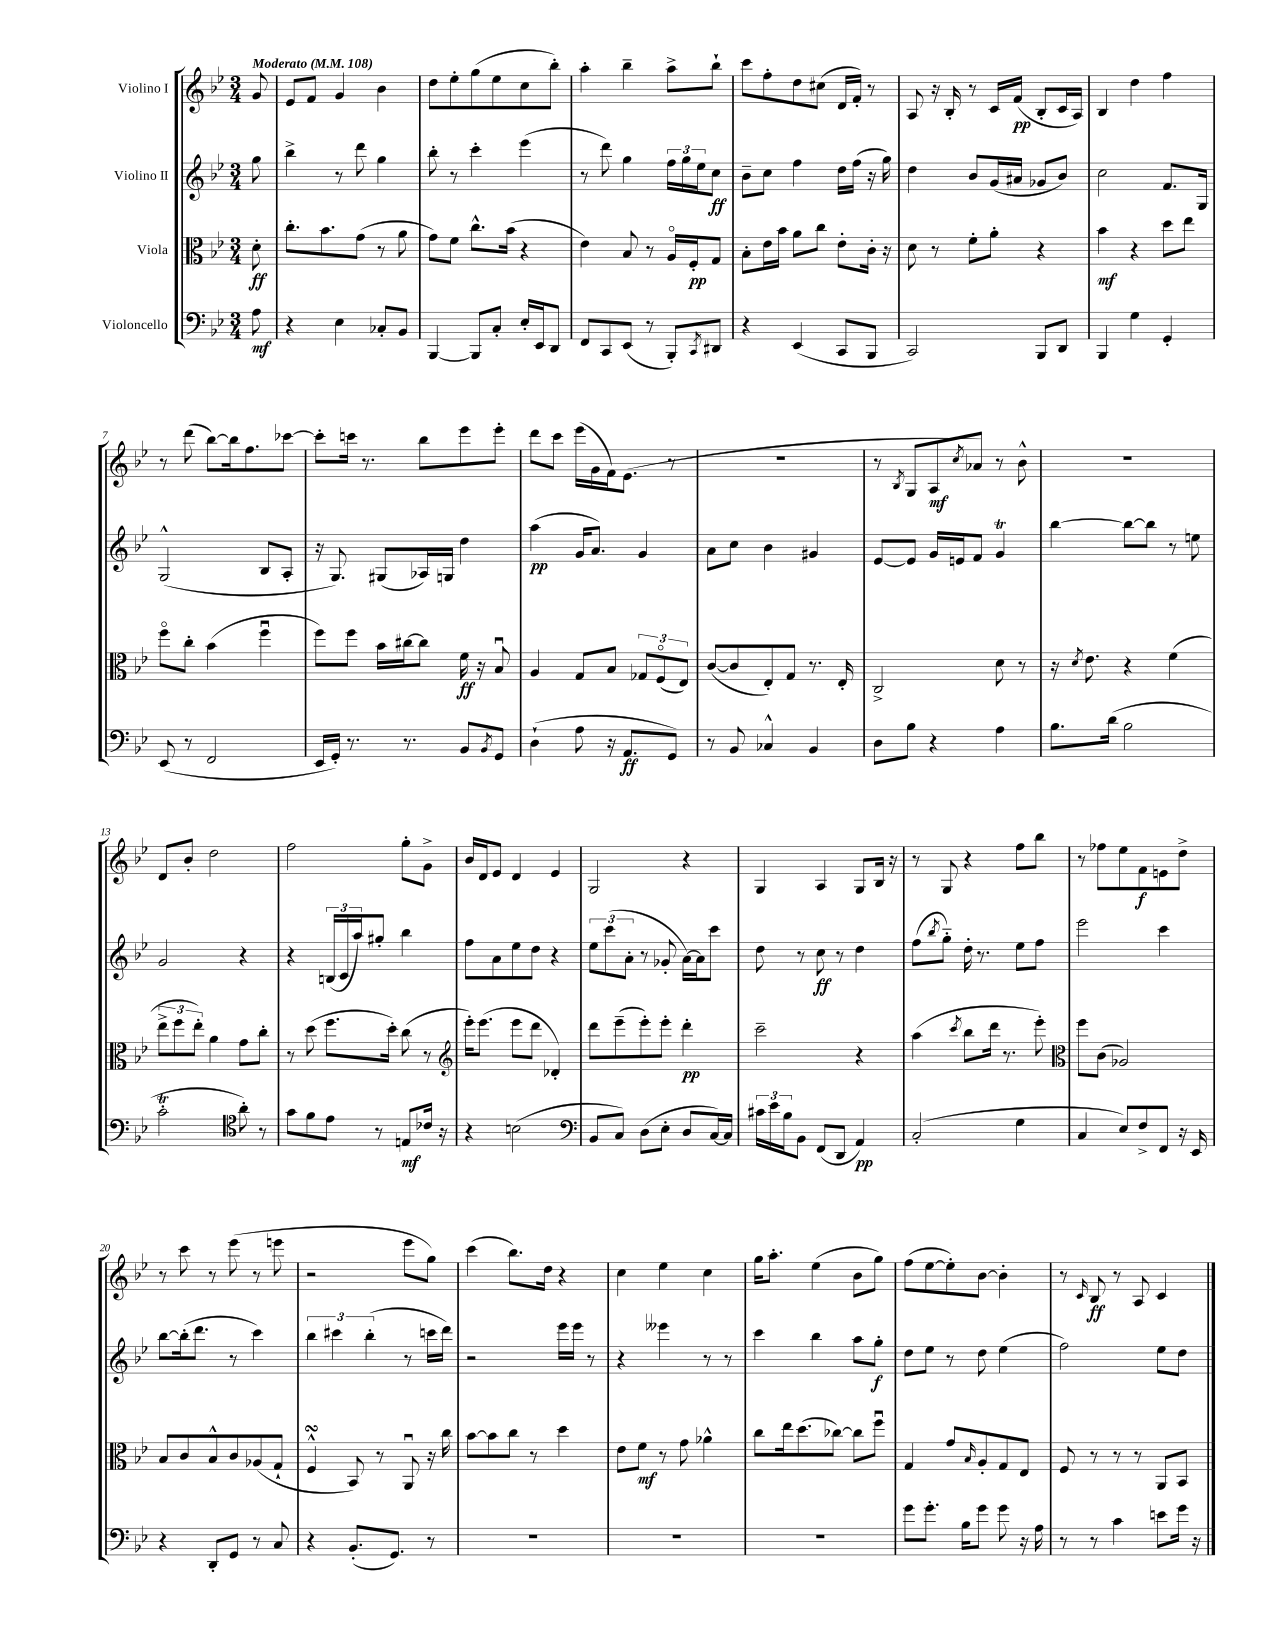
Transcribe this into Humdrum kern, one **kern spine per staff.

**kern	**dynam	**kern	**dynam	**kern	**dynam	**kern	**dynam
*part4	*part4	*part3	*part3	*part2	*part2	*part1	*part1
*staff4	*staff4	*staff3	*staff3	*staff2	*staff2	*staff1	*staff1
*I"Violoncello	*	*I"Viola	*	*I"Violino II	*	*I"Violino I	*
*clefF4	*	*clefC3	*	*clefG2	*	*clefG2	*
*k[b-e-]	*	*k[b-e-]	*	*k[b-e-]	*	*k[b-e-]	*
*M3/4	*	*M3/4	*	*M3/4	*	*M3/4	*
*MM108	*	*MM108	*	*MM108	*	*MM108	*
=	=	=	=	=	=	=	=
!	!	!	!	!	!	!LO:TX:a:B:t=Moderato	!
8A\	mf	8d'\	ff	8gg\	.	8g/	.
=1	=1	=1	=1	=1	=1	=1	=1
4r	.	8.cc'\L	.	4bb-^\	.	8e-/L	.
.	.	.	.	.	.	8f/J	.
.	.	8.b-\	.	.	.	.	.
4E-\	.	.	.	8r	.	4g/	.
.	.	(8g\J	.	8ddd\	.	.	.
8C-X'/L	.	8r	.	4gg\	.	4b-\	.
8BB-/J	.	8a\	.	.	.	.	.
=2	=2	=2	=2	=2	=2	=2	=2
[4BBB-/	.	8g\L)	.	8bb-'\	.	8dd\L	.
.	.	8f\J	.	8r	.	8ee-'\	.
8BBB-/L]	.	8.cc^^\L	.	4ccc'\	.	(8gg\	.
8C'/J	.	.	.	.	.	8ee-\	.
.	.	(16b-\Jk	.	.	.	.	.
16E-'/LL	.	4r	.	(4eee-\	.	8cc\	.
16EE-/J	.	.	.	.	.	.	.
8DD/J	.	.	.	.	.	8bb-'\J)	.
=3	=3	=3	=3	=3	=3	=3	=3
8FF/L	.	4e-\)	.	8r	.	4aa'\	.
8CC/	.	.	.	8ddd\)	.	.	.
(8EE-/J	.	8B-/	.	4gg\	.	4bb-~\	.
8r	.	8r	.	.	.	.	.
8BBB-'/L)	.	16A/LL	.	24ff\LL	.	8aa^\L	.
.	.	.	.	24gg\	.	.	.
.	.	16F'/J	pp	.	.	.	.
.	.	.	.	24ee-\J	.	.	.
8qCC/	.	.	.	.	.	.	.
8DD#X/J	.	8G/J	.	8cc\J	ff	8bb-`\J	.
=4	=4	=4	=4	=4	=4	=4	=4
4r	.	8B-'\L	.	8b-~\L	.	8ccc\L	.
.	.	16e-\L	.	8cc\J	.	8ff'\	.
.	.	16b-\JJ	.	.	.	.	.
(4EE-/	.	8a\L	.	4ff\	.	8dd\	.
.	.	8cc\J	.	.	.	(8cc#X\J	.
8CC/L	.	8e-'\L	.	16dd\LL	.	16d/LL	.
.	.	.	.	(16ff\JJ	.	16f'/JJ)	.
8BBB-/J	.	16c'\Jk	.	16r	.	8r	.
.	.	16r	.	16gg\)	.	.	.
=5	=5	=5	=5	=5	=5	=5	=5
2CC/)	.	8d\	.	4dd\	.	8A/	.
.	.	8r	.	.	.	16r	.
.	.	.	.	.	.	16B-'/	.
.	.	8f'\L	.	8b-/L	.	8r	.
.	.	8a'\J	.	(16g/L	.	16c/LL	.
.	.	.	.	16a#X/JJ	.	(16f/JJ	pp
8BBB-/L	.	4r	.	8g-X/L	.	8B-'/L	.
8DD/J	.	.	.	8b-/J)	.	16c/L	.
.	.	.	.	.	.	16A/JJ)	.
=6	=6	=6	=6	=6	=6	=6	=6
4BBB-/	.	4b-\	mf	2cc\	.	4B-/	.
4G\	.	4r	.	.	.	4dd\	.
4GG'/	.	8dd\L	.	8.f/L	.	4ff\	.
.	.	8ee-\J	.	.	.	.	.
.	.	.	.	16G/Jk	.	.	.
!!LO:LB:g=z
=7	=7	=7	=7	=7	=7	=7	=7
(8EE-/	.	8ff\L	.	(2G^^/	.	8r	.
8r	.	8cc'\J	.	.	.	(8ddd\	.
2FF/	.	(4b-\	.	.	.	[8bb-\L)	.
.	.	.	.	.	.	16bb-\k]	.
.	.	.	.	.	.	8.ff\	.
.	.	4ffu\	.	8B-/L	.	.	.
.	.	.	.	8A'/J	.	[8ccc-X\J	.
=8	=8	=8	=8	=8	=8	=8	=8
16EE-/LL	.	8ff\L)	.	16r	.	8ccc-'\L]	.
16GG'/JJ)	.	.	.	8.G/)	.	.	.
8.r	.	8ff\J	.	.	.	16cccn\Jk	.
.	.	.	.	.	.	8.r	.
.	.	16b-\LL	.	(8G#X/L	.	.	.
8.r	.	[16cc#X\J	.	.	.	.	.
.	.	8cc#\J]	.	16A-X/L)	.	8bb-\L	.
.	.	.	.	16Gn/JJ	.	.	.
8BB-/L	.	16f\	ff	4dd\	.	8eee-\	.
.	.	16r	.	.	.	.	.
8qBB-/	.	.	.	.	.	.	.
8GG/J	.	8B-u/	.	.	.	8eee-'\J	.
=9	=9	=9	=9	=9	=9	=9	=9
(4D`\	.	4A/	.	(4aa\	pp	8ddd\L	.
.	.	.	.	.	.	8ccc\J	.
8A\	.	8G/L	.	16g/KL	.	(16eee-\LL	.
.	.	.	.	8.a/J)	.	16g\	.
16r	.	8B-/J	.	.	.	16f\J)	.
8.AA/L	ff	.	.	.	.	(8.e-\J	.
.	.	12G-X/L	.	4g/	.	.	.
.	.	(12F/	.	.	.	.	.
8GG/J)	.	.	.	.	.	8r	.
.	.	12E-/J)	.	.	.	.	.
=10	=10	=10	=10	=10	=10	=10	=10
8r	.	([8c/L	.	8a\L	.	2.r	.
8BB-/	.	8c/]	.	8cc\J	.	.	.
4C-X^^/	.	8E-'/)	.	4b-\	.	.	.
.	.	8G/J	.	.	.	.	.
4BB-/	.	8.r	.	4g#X/	.	.	.
.	.	16E-'/	.	.	.	.	.
=11	=11	=11	=11	=11	=11	=11	=11
8D\L	.	2C^/	.	[8e-/L	.	8r	.
.	.	.	.	.	.	8qB-/	.
8B-\J	.	.	.	8e-/J]	.	8G/L	.
4r	.	.	.	16g/LL	.	8A/	mf
.	.	.	.	16en/J	.	.	.
.	.	.	.	.	.	8qcc/	.
.	.	.	.	8f/J	.	8a-X/J)	.
4A\	.	8d\	.	4gT/	.	8r	.
.	.	8r	.	.	.	8b-^^\	.
=12	=12	=12	=12	=12	=12	=12	=12
8.B-\L	.	16r	.	[4bb-\	.	2.r	.
.	.	8qd/	.	.	.	.	.
.	.	8.e-\	.	.	.	.	.
(16d\Jk	.	.	.	.	.	.	.
2B-\	.	4r	.	8bb-\L_	.	.	.
.	.	.	.	8bb-\J]	.	.	.
.	.	(4f\	.	8r	.	.	.
.	.	.	.	8een\	.	.	.
!!LO:LB:g=z
=13	=13	=13	=13	=13	=13	=13	=13
2cT'\	.	12ee-^\L	.	2g/	.	8d/L	.
.	.	12ff\	.	.	.	.	.
.	.	.	.	.	.	8b-'/J	.
.	.	12ee-'\J)	.	.	.	.	.
.	.	4a\	.	.	.	2dd\	.
*clefC4	*	*	*	*	*	*	*
8a'\)	.	8g\L	.	4r	.	.	.
8r	.	8cc'\J	.	.	.	.	.
=14	=14	=14	=14	=14	=14	=14	=14
8g\L	.	8r	.	4r	.	2ff\	.
8f\	.	(8dd\	.	.	.	.	.
8e-\J	.	8.ff\L	.	(24Bn/LL	.	.	.
.	.	.	.	24c/	.	.	.
.	.	.	.	24aa/J)	.	.	.
8r	.	.	.	8gg#X'/J	.	.	.
.	.	16dd'\Jk)	.	.	.	.	.
8En/L	mf	(8cc\	.	4bb-\	.	8gg'\L	.
16c-X/Jk	.	8r	.	.	.	8g^\J	.
16r	.	.	.	.	.	.	.
=15	=15	=15	=15	=15	=15	=15	=15
*	*	*clefG2	*	*	*	*	*
4r	.	16eee-'\KL)	.	8ff\L	.	16b-/LL	.
.	.	(8.eee-\J	.	.	.	16d/J	.
.	.	.	.	8a\	.	8e-/J	.
(2Bn\	.	8eee-\L	.	8ee-\	.	4d/	.
.	.	8ddd\J	.	8dd\J	.	.	.
.	.	4d-X'/)	.	4r	.	4e-/	.
=16	=16	=16	=16	=16	=16	=16	=16
*clefF4	*	*	*	*	*	*	*
8BB-/L	.	8ddd\L	.	12ee-\L	.	2G/	.
.	.	.	.	(12ccc\	.	.	.
8C/J)	.	(8eee-~\	.	.	.	.	.
.	.	.	.	12a'\J	.	.	.
(8D\L	.	8eee-'\)	.	8r	.	.	.
8E-'\J	.	8eee-'\J	.	8g-X'/	.	.	.
8D/L	.	4ddd'\	pp	[16a\LL)	.	4r	.
.	.	.	.	16a\J]	.	.	.
[16C/L)	.	.	.	8ccc\J	.	.	.
16C/JJ]	.	.	.	.	.	.	.
=17	=17	=17	=17	=17	=17	=17	=17
24c#X\LL	.	2ccc~\	.	8dd\	.	4G/	.
24e-\	.	.	.	.	.	.	.
24B-\J	.	.	.	.	.	.	.
8BB-\J	.	.	.	8r	.	.	.
(8FF/L	.	.	.	8cc\	ff	4A/	.
8DD/J	.	.	.	8r	.	.	.
4AA/)	pp	4r	.	4dd\	.	8G/L	.
.	.	.	.	.	.	16B-/Jk	.
.	.	.	.	.	.	16r	.
=18	=18	=18	=18	=18	=18	=18	=18
(2C'/	.	(4aa\	.	(8ff\L	.	8r	.
.	.	.	.	8qbb-/	.	.	.
.	.	.	.	8gg\J)	.	8G/	.
.	.	8qccc/	.	.	.	.	.
.	.	8bb-\L	.	16dd'\	.	4r	.
.	.	.	.	8.r	.	.	.
.	.	16ddd\Jk	.	.	.	.	.
.	.	8.r	.	.	.	.	.
4G\	.	.	.	8ee-\L	.	8ff\L	.
.	.	8eee-'\)	.	8ff\J	.	8bb-\J	.
=19	=19	=19	=19	=19	=19	=19	=19
*	*	*clefC3	*	*	*	*	*
4C/	.	8ff\L	.	2eee-\	.	8r	.
.	.	(8c\J	.	.	.	8ff-X\L	.
8E-/L)	.	2A-X/)	.	.	.	8ee-\	.
8F^/	.	.	.	.	.	8f\	f
8FF/J	.	.	.	4ccc\	.	8en\	.
16r	.	.	.	.	.	8dd^\J	.
16EE-/	.	.	.	.	.	.	.
!!LO:LB:g=z
=20	=20	=20	=20	=20	=20	=20	=20
4r	.	8B-/L	.	[8bb-\L	.	8r	.
.	.	8c/	.	(16bb-'\k]	.	8ccc\	.
.	.	.	.	8.ddd\J	.	.	.
8DD'/L	.	8B-^^/	.	.	.	8r	.
8GG/J	.	8c/	.	8r	.	(8eee-\	.
8r	.	(8A-X/	.	4ccc\)	.	8r	.
8C/	.	8G`/J	.	.	.	8eeen\	.
=21	=21	=21	=21	=21	=21	=21	=21
4r	.	4FsSSS^^/	.	6bb-\	.	2r	.
.	.	.	.	6ccc#X\	.	.	.
(8.BB-'/L	.	8BB-/)	.	.	.	.	.
.	.	.	.	(6bb-'\	.	.	.
.	.	8r	.	.	.	.	.
8.GG/J)	.	.	.	.	.	.	.
.	.	8AAu/	.	8r	.	8eee-\L	.
8r	.	16r	.	16cccn\LL	.	8gg\J)	.
.	.	16cc\	.	16ddd\JJ)	.	.	.
=22	=22	=22	=22	=22	=22	=22	=22
2.r	.	[8b-\L	.	2r	.	(4ccc\	.
.	.	8b-\]	.	.	.	.	.
.	.	8cc\J	.	.	.	8.bb-\L)	.
.	.	8r	.	.	.	.	.
.	.	.	.	.	.	16dd\Jk	.
.	.	4dd\	.	16eee-\LL	.	4r	.
.	.	.	.	16eee-\JJ	.	.	.
.	.	.	.	8r	.	.	.
=23	=23	=23	=23	=23	=23	=23	=23
2.r	.	8e-\L	.	4r	.	4cc\	.
.	.	8f\J	mf	.	.	.	.
.	.	8r	.	4eee--X\	.	4ee-\	.
.	.	8g\	.	.	.	.	.
.	.	4a-X^^\	.	8r	.	4cc\	.
.	.	.	.	8r	.	.	.
=24	=24	=24	=24	=24	=24	=24	=24
2.r	.	8cc\L	.	4ccc\	.	16gg\KL	.
.	.	.	.	.	.	8.aa'\J	.
.	.	16ee-\k	.	.	.	.	.
.	.	(8.dd\	.	.	.	.	.
.	.	.	.	4bb-\	.	(4ee-\	.
.	.	[8cc-X\J)	.	.	.	.	.
.	.	8cc-\L]	.	8aa\L	.	8b-\L	.
.	.	8ffu\J	.	8gg'\J	f	8gg\J)	.
=25	=25	=25	=25	=25	=25	=25	=25
8g\L	.	4G/	.	8dd\L	.	(8ff\L	.
8.g'\J	.	.	.	8ee-\J	.	[8ee-\	.
.	.	8g/L	.	8r	.	8ee-'\])	.
16B-\KL	.	.	.	.	.	.	.
.	.	16qqB-/	.	.	.	.	.
8g\J	.	8A'/	.	8dd\	.	[8b-\J	.
8g\	.	8G/	.	(4ee-\	.	4b-'\]	.
16r	.	8E-/J	.	.	.	.	.
16A\	.	.	.	.	.	.	.
=26	=26	=26	=26	=26	=26	=26	=26
8r	.	8F/	.	2ff\)	.	8r	.
.	.	.	.	.	.	16qqc/	.
8r	.	8r	.	.	.	8B-/	ff
4c\	.	8r	.	.	.	8r	.
.	.	8r	.	.	.	8A/	.
8en\L	.	8AA/L	.	8ee-\L	.	4c/	.
16g\Jk	.	8BB-/J	.	8dd\J	.	.	.
16r	.	.	.	.	.	.	.
==	==	==	==	==	==	==	==
*-	*-	*-	*-	*-	*-	*-	*-
